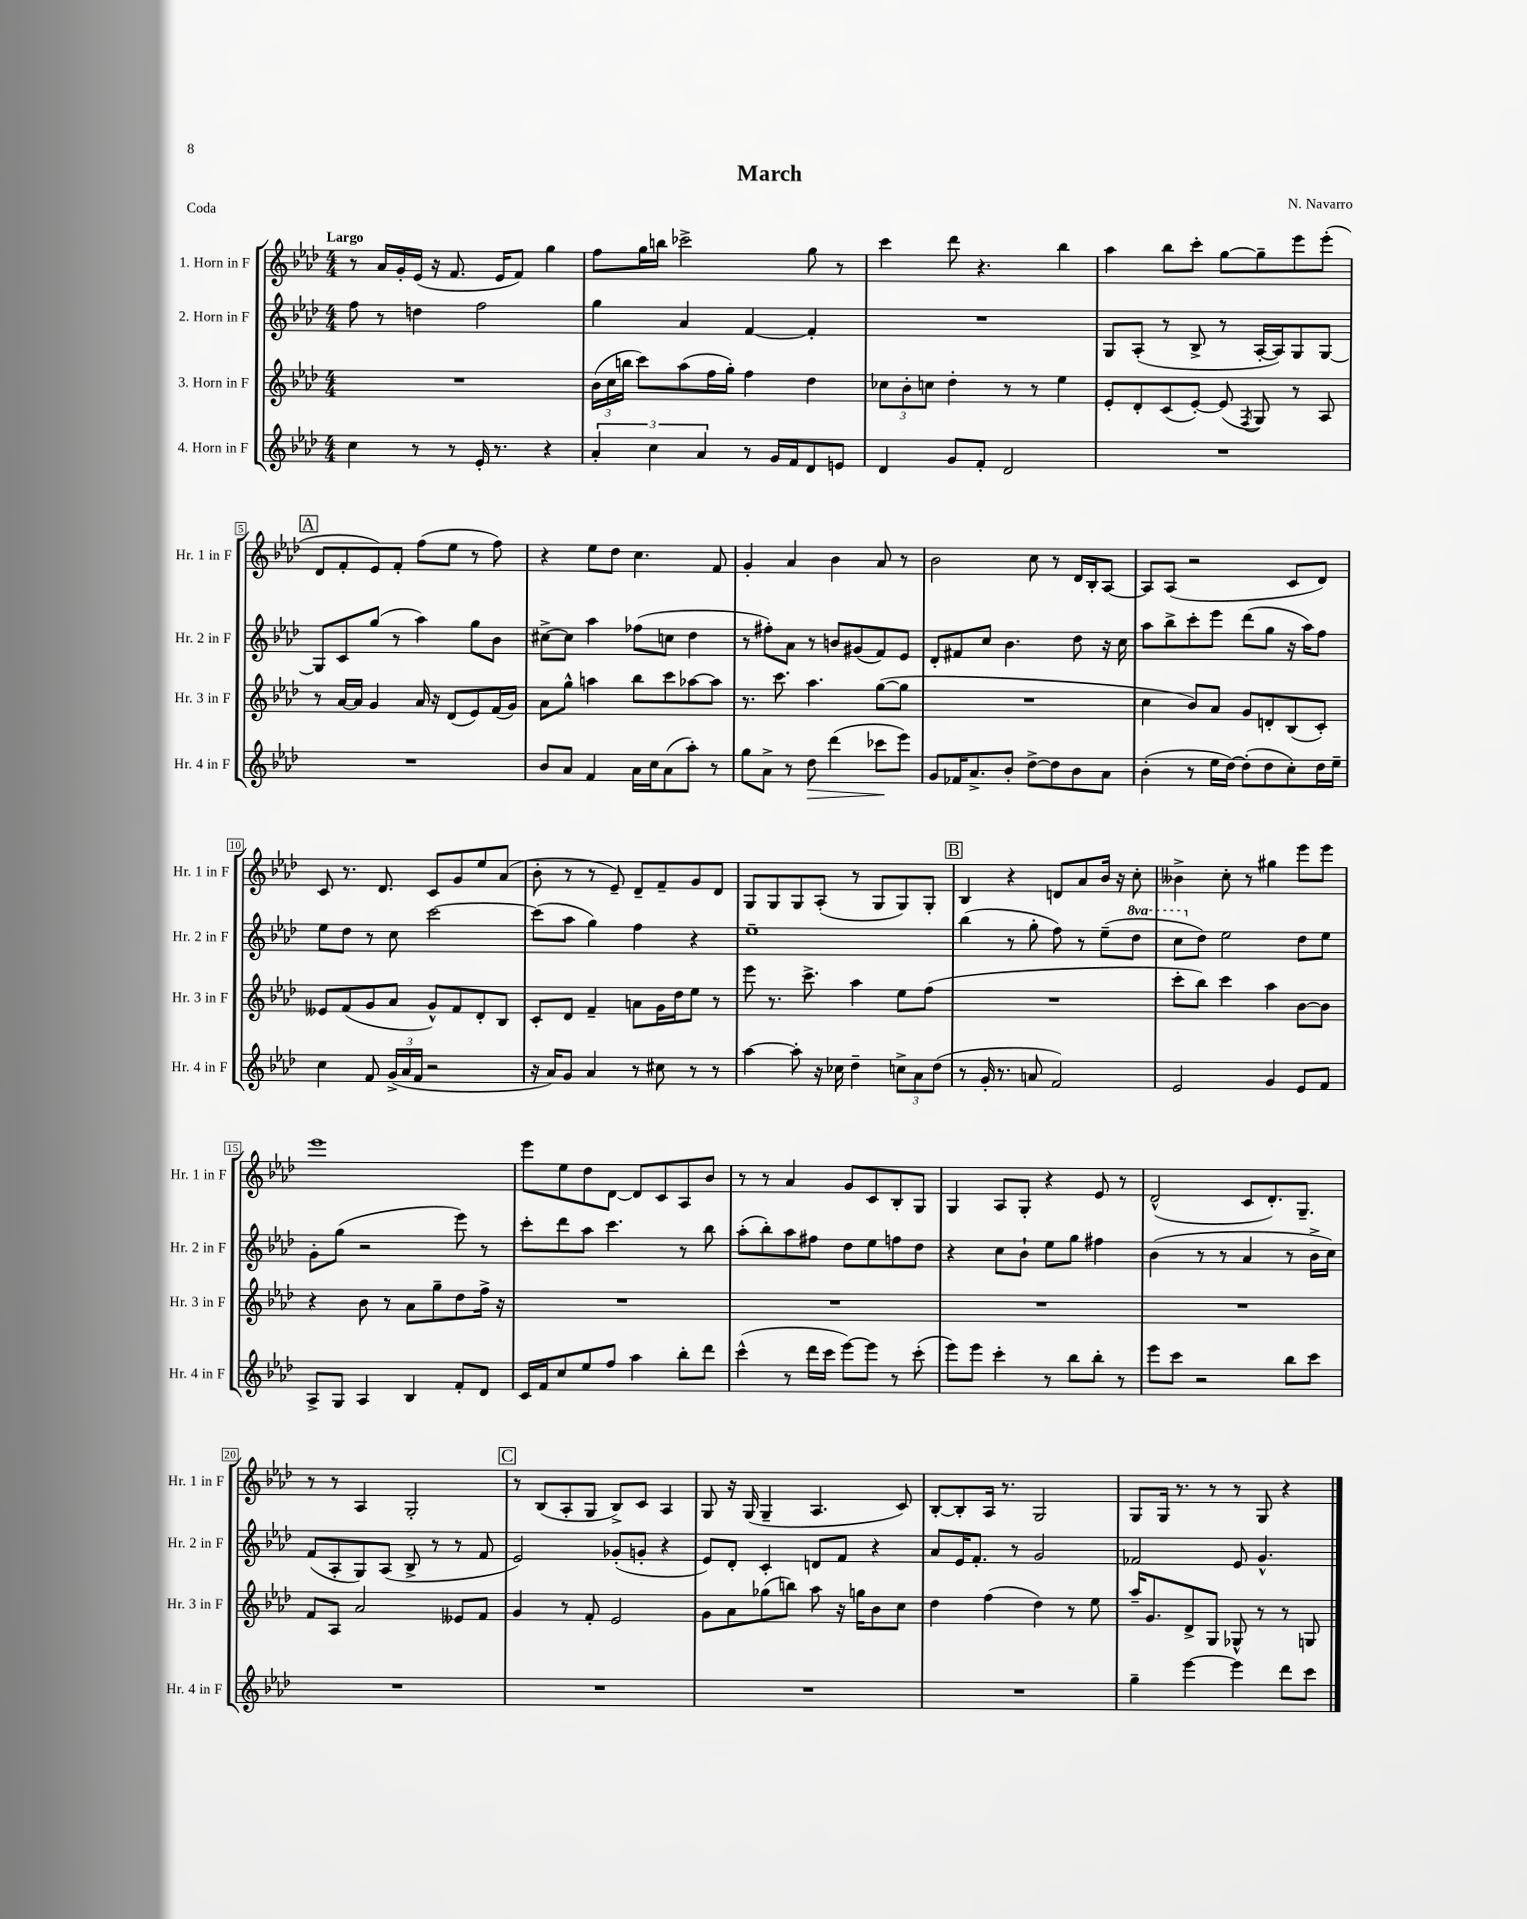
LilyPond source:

\header { title = "March" composer = "N. Navarro" piece = "Coda" }
<<
\new StaffGroup <<
\new Staff = "s0" \with { instrumentName = "1. Horn in F" shortInstrumentName = "Hr. 1 in F" } {
    \clef treble \key aes \major \numericTimeSignature \time 4/4 \tempo "Largo"
    \autoBeamOff r8 aes'16[ g'16-. ees'16]( r16 f'8. ees'16[ f'8]) g''4 |
    f''8[ g''16 b''16] ces'''2-> g''8 r8 |
    c'''4 des'''8 r4. bes''4 |
    aes''4 bes''8[ c'''8]-. g''8[~ g''8-- ees'''8 ees'''8]-.( |
    \mark \markup { \box "A" } des'8[ f'8-. ees'8) f'8]-. f''8[( ees''8] r8 f''8) |
    r4 ees''8[ des''8] c''4. f'8 |
    g'4-. aes'4 bes'4 aes'8 r8 |
    bes'2 c''8 r8 des'16[ bes16-. aes8]~ |
    aes8[ aes8]( r2 c'8[ des'8]) |
    c'8 r8. des'8. c'8[ g'8 ees''8 aes'8]( |
    bes'8-. r8 r8 ees'8--) des'8[-- f'8-- g'8 des'8] |
    g8[ g8 g8 aes8]-.( r8 g8[ g8) g8]-. |
    \mark \markup { \box "B" } bes4 r4 d'8[ aes'8 bes'16] r16 c''8-. |
    beses'4-> c''8-. r8 gis''4 ees'''8[ ees'''8] |
    ees'''1 |
    ees'''8[ ees''8 des''8 des'8]~ des'8[ c'8 aes8 bes'8] |
    r8 r8 aes'4 g'8[ c'8 bes8-. g8] |
    g4 aes8[ g8]-. r4 ees'8 r8 |
    des'2-^( c'8[ des'8.-.) g8.]-- |
    r8 r8 aes4 g2-. |
    \mark \markup { \box "C" } r8 bes8[( aes8-. g8] bes8[->) c'8] aes4 |
    g8 r16 g16( g4-- aes4. c'8) |
    bes8[~-. bes8-. aes16] r8. g2 |
    g8[ g16] r8. r8 r8 g8 r4 \bar "|." |
}
\new Staff = "s1" \with { instrumentName = "2. Horn in F" shortInstrumentName = "Hr. 2 in F" } {
    \clef treble \key aes \major \numericTimeSignature \time 4/4 \set Staff.ottavationMarkups = #ottavation-simple-ordinals
    \autoBeamOff f''8 r8 d''4 f''2 |
    g''4 aes'4 f'4~ f'4-. |
    R1 |
    g8[ aes8]-.( r8 bes8-> r8 aes16[~-. aes16) g8 g8]~ |
    \mark \markup { \box "A" } g8[ c'8 g''8]( r8 aes''4) g''8[ bes'8] |
    cis''8[~-> cis''8] aes''4 fes''8[( c''8] des''4 |
    r8 fis''8[-.) aes'8] r8 b'8[ gis'8( f'8) ees'8] |
    des'8[-. fis'8 c''8] bes'4. des''8 r16 c''16 |
    aes''8[ bes''8-> c'''8-. ees'''8] des'''8[( g''8] r16 aes''16[) f''8] |
    ees''8[ des''8] r8 c''8 c'''2~ |
    c'''8[( aes''8] g''4) f''4 r4 |
    ees''1-- |
    \mark \markup { \box "B" } bes''4( r8 g''8-. f''8) r8 ees''8[--( \ottava #1 des'''8] |
    c'''8[ \ottava #0 des''8]) ees''2 des''8[ ees''8] |
    g'8[-. g''8]( r2 ees'''8) r8 |
    c'''8[-. des'''8 aes''8] c'''4. r8 bes''8 |
    aes''8[-.( bes''8-.) aes''8 fis''8] des''8[ ees''8 f''8 des''8] |
    r4 c''8[ bes'8]-! ees''8[ g''8] fis''4 |
    bes'4( r8 r8 aes'4 r8 bes'16[-> c''16]) |
    f'8[( aes8-. g8) aes8]( bes8-> r8 r8 f'8 |
    \mark \markup { \box "C" } ees'2) ges'8[-.( g'8]-. r4 |
    ees'8[) des'8]-. c'4-. d'8[ f'8] r4 |
    aes'8[ ees'16 f'8.]-. r8 g'2 |
    fes'2 ees'8 g'4.-^ \bar "|." |
}
\new Staff = "s2" \with { instrumentName = "3. Horn in F" shortInstrumentName = "Hr. 3 in F" } {
    \clef treble \key aes \major \numericTimeSignature \time 4/4
    \autoBeamOff R1 |
    \tuplet 3/2 { bes'16[( c''16 b''16] } c'''8[) aes''8( f''16 g''16]-.) f''4 des''4 |
    \tuplet 3/2 { ces''8[ bes'8-. c''8] } des''4-. r8 r8 ees''4 |
    ees'8[-. des'8-. c'8( ees'8]~-.) ees'8( \acciaccatura { f8 } g8) r8 aes8 |
    \mark \markup { \box "A" } r8 aes'16[~ aes'16] g'4 aes'16 r16 des'8[( ees'8) f'16( g'16]) |
    aes'8[ g''8]-^ a''4 bes''8[ c'''8 aes''8~ aes''8] |
    r8. c'''8. aes''4. g''8[~( g''8] |
    R1 |
    c''4 bes'8[) aes'8] g'8[ d'8-. bes8( c'8]-.) |
    eeses'8[ f'8( g'8 aes'8] g'8[-^) f'8 des'8-. bes8] |
    c'8[-. des'8] f'4-- a'8[ g'16 des''16 ees''8] r8 |
    ees'''8 r8. c'''8.-> aes''4 ees''8[ f''8]( |
    \mark \markup { \box "B" } R1 |
    c'''8[-. bes''8]) c'''4 aes''4 bes'8[~ bes'8] |
    r4 bes'8 r8 aes'8[ g''8-- des''8 f''16]-> r16 |
    R1 |
    R1 |
    R1 |
    R1 |
    f'8[ aes8] aes'2 eeses'8[ f'8] |
    \mark \markup { \box "C" } g'4 r8 f'8-. ees'2 |
    g'8[ aes'8 ges''8( b''8]) aes''8 r16 g''16[ bes'8 c''8] |
    des''4 f''4( des''4) r8 ees''8 |
    aes''16[-- g'8. des'8-> g8] ges8-^ r8 r8 g8 \bar "|." |
}
\new Staff = "s3" \with { instrumentName = "4. Horn in F" shortInstrumentName = "Hr. 4 in F" } {
    \clef treble \key aes \major \numericTimeSignature \time 4/4
    \autoBeamOff c''4 r8 r8 ees'16-. r8. r4 |
    \tuplet 3/2 { aes'4-. c''4 aes'4 } r8 g'16[ f'16 des'8 e'8] |
    des'4 g'8[ f'8]-. des'2 |
    R1 |
    \mark \markup { \box "A" } R1 |
    bes'8[ aes'8] f'4 aes'16[ c''16 aes'8( aes''8]-.) r8 |
    g''8[ aes'8]-> r8 des''8\> des'''4( ces'''8[\! ees'''8]) |
    g'8[ fes'16 aes'8.-> bes'8]-. des''8[~-> des''8 bes'8 aes'8] |
    bes'4-.( r8 ees''16[ des''16]~) des''8[-.( des''8 c''8-.) des''16 ees''16]-- |
    c''4 f'8 \tuplet 3/2 { g'16[->( aes'16 f'16] } r2 |
    r16 aes'16[) g'8] aes'4 r8 cis''8 r8 r8 |
    aes''4~ aes''8-. r16 ces''16 des''4-- \tuplet 3/2 { c''8[-> aes'8 des''8]( } |
    \mark \markup { \box "B" } r8 g'16-. r8. a'8 f'2) |
    ees'2 g'4 ees'8[ f'8] |
    aes8[-> g8] aes4 bes4 f'8[-. des'8] |
    c'16[ f'16 c''8 ees''8 f''8] aes''4 bes''8[-. des'''8] |
    c'''4-^( r8 des'''16[ c'''16] ees'''8[~) ees'''8] r8 c'''8-.( |
    ees'''8[) ees'''8] c'''4-. r8 bes''8[ bes''8]-. r8 |
    ees'''8[ c'''8] r2 bes''8[ c'''8] |
    R1 |
    \mark \markup { \box "C" } R1 |
    R1 |
    R1 |
    g''4-- ees'''4~ ees'''4 des'''8[ c'''8] \bar "|." |
}
>>
>>
\layout { \context { \Score \override BarNumber.stencil = #(make-stencil-boxer 0.1 0.3 ly:text-interface::print) } }
